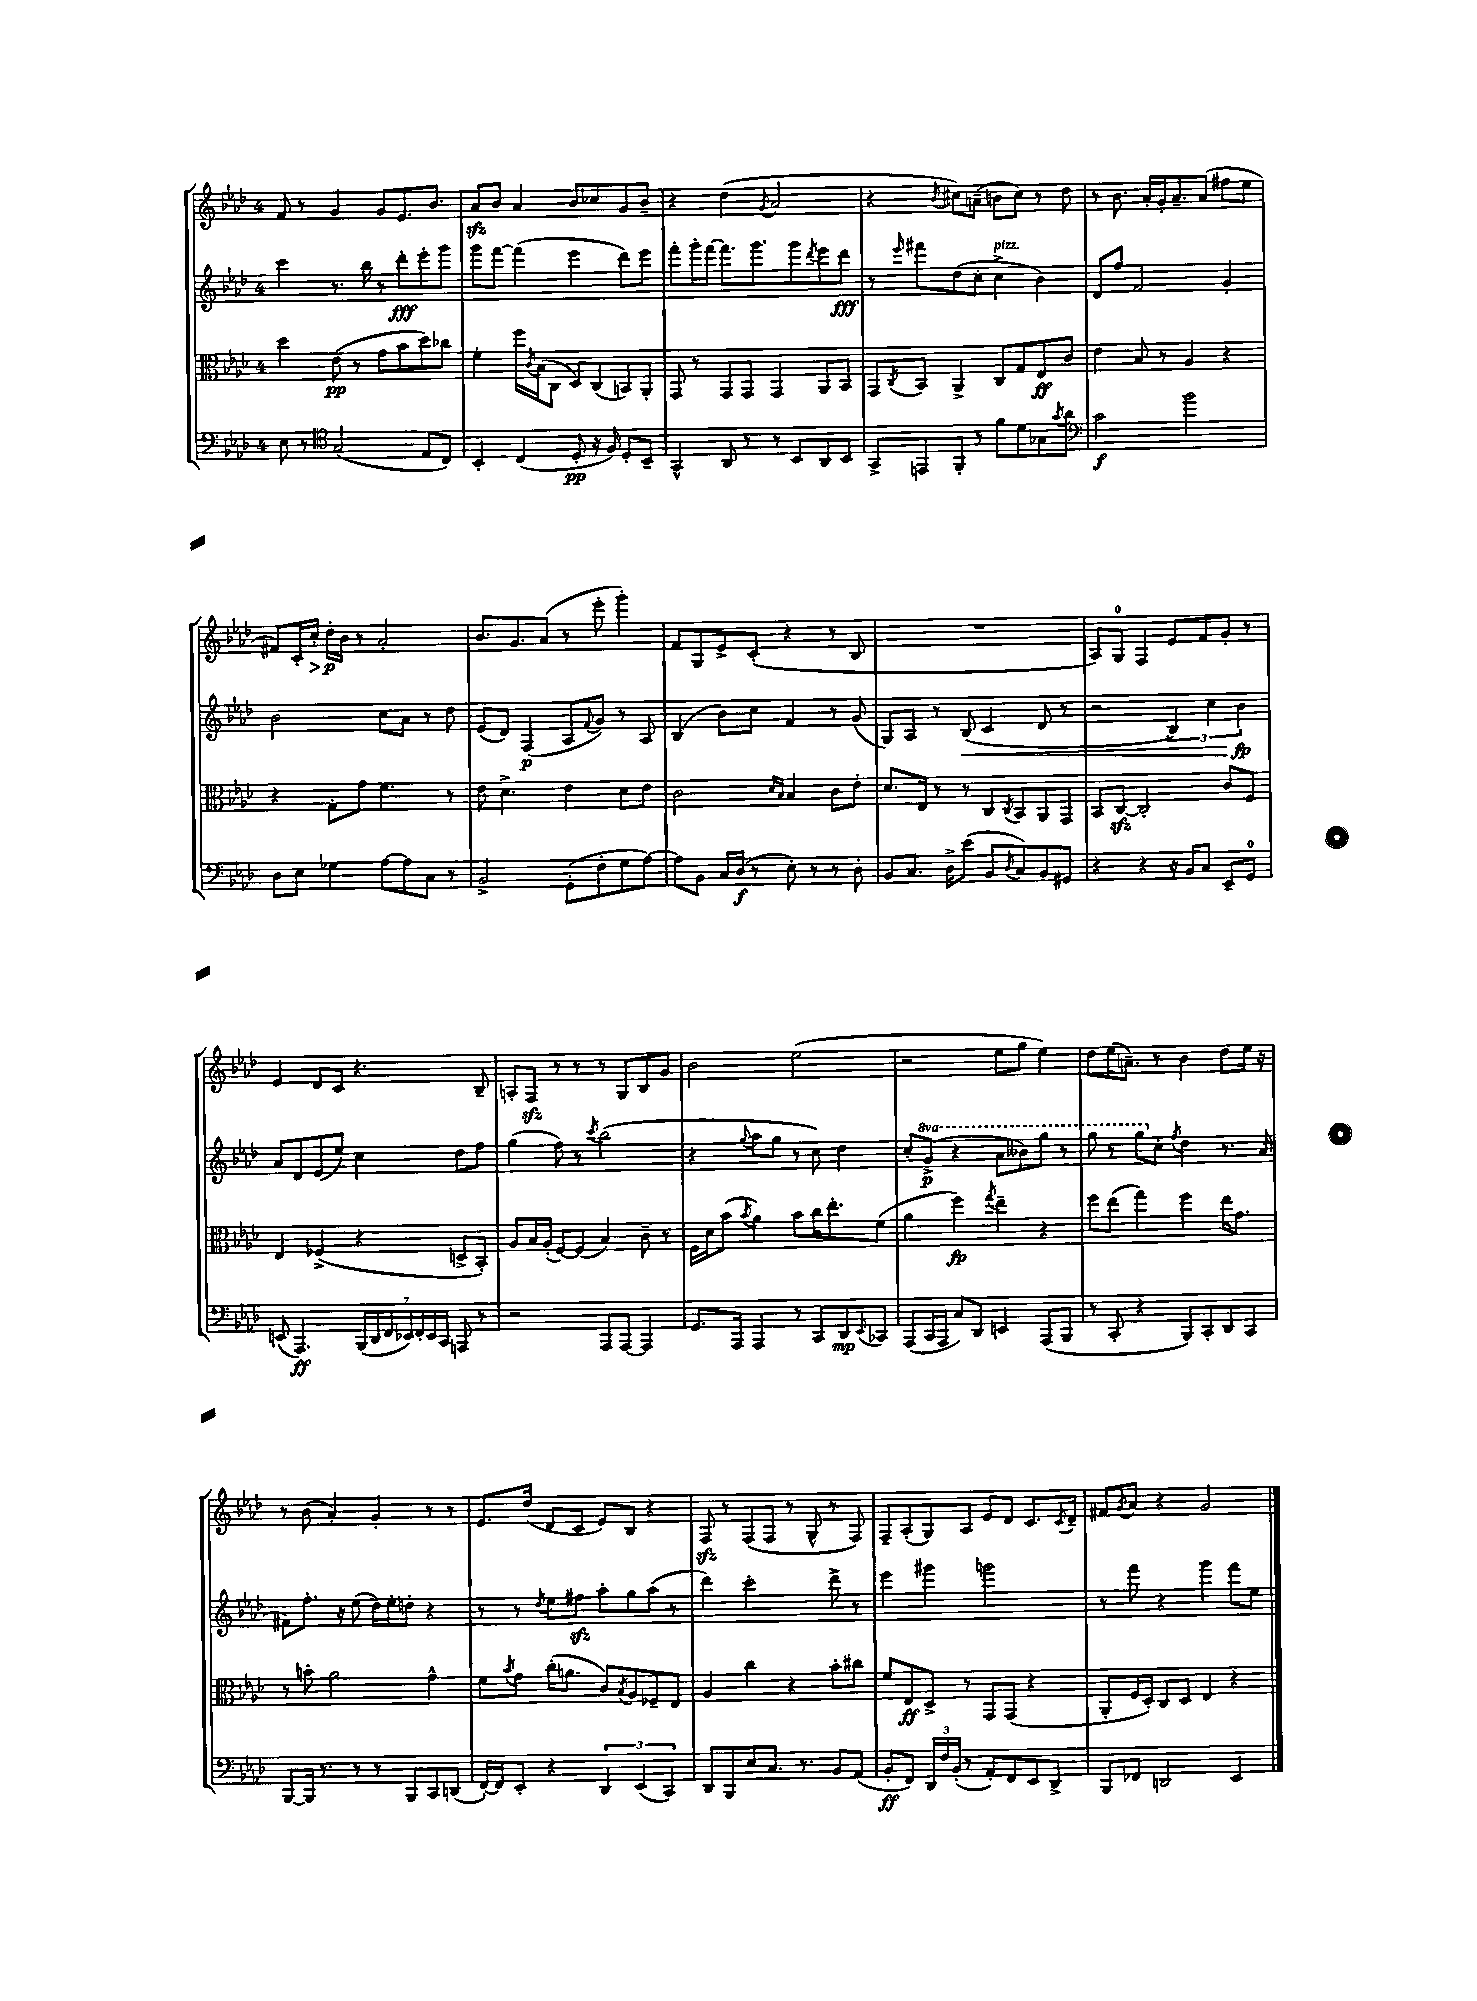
<<
\new StaffGroup <<
\new Staff = "s0" {
    \clef treble \key aes \major \once \override Staff.TimeSignature.style = #'single-digit \time 4/4
    f'8 r8 g'4 g'8 ees'8. bes'8. |
    aes'8\sfz bes'8 aes'4 bes'8 ces''8 g'8 bes'8-- |
    r4 des''4( \acciaccatura { g'8 } aes'2 |
    r4 \acciaccatura { bes'8 } cis''8) a'8--( b'8 cis''8) r8 des''8 |
    r8 bes'8. aes'16-. g'16-. aes'8.-- aes'8( fis''8 ees''8 |
    fis'8) c'16-. c''16-.\> des''16-.\p\! bes'16 r8 aes'2-. |
    bes'8. g'8. aes'8( r8 ees'''8-. g'''4-.) |
    f'8 g8 ees'8-> c'8-.( r4 r8 bes8 |
    R1 |
    aes8) g8-0 f4 ees'8 f'8 g'8-. r8 |
    ees'4 des'8 c'8 r4. bes8-- |
    a8-. f8\sfz r8 r8 r8 g8 bes8 g'8 |
    bes'2 ees''2( |
    r2 ees''8 g''8 ees''4) |
    des''8 ees''16( a'8.--) r8 bes'4 des''8 ees''16 r16 |
    r8 bes'8( aes'4-.) g'4-. r8 r8 |
    ees'8. des''16( des'8 c'8 ees'8) bes8 r4 |
    f8\sfz r8 f8( f8 r8 g8-^ r8 f8) |
    f8-- aes8-.( g8) aes8 ees'8 des'8 c'8. \acciaccatura { c'8 } des'16-- |
    fis'8 \acciaccatura { g'8 } aes'8 r4 g'2 \bar "|." |
}
\new Staff = "s1" {
    \clef treble \key aes \major \once \override Staff.TimeSignature.style = #'single-digit \time 4/4 \set Staff.ottavationMarkups = #ottavation-simple-ordinals
    c'''4 r8. bes''16 r8 des'''8-.\fff ees'''8-. g'''8 |
    g'''8 f'''8~ f'''4( ees'''4 des'''8) ees'''8 |
    f'''8-. g'''16-. f'''16~ f'''8. g'''8. g'''8 \acciaccatura { des'''8 } ees'''8 des'''8\fff |
    r8 \grace { ees'''16 } fis'''8 des''8( c''8-. c''4->^\markup { \italic "pizz." } bes'4) |
    des'8 f''8 f'2 g'4-. |
    bes'2 c''8 aes'8 r8 des''8 |
    ees'8( des'8) f4\p( aes8 \appoggiatura { f'8 } g'8) r8 aes8 |
    bes4( bes'8) c''8 f'4 r8 g'8( |
    g8) aes8 r8 bes8\<( c'4 des'8 r8 |
    r2 \tuplet 3/2 { bes4) c''4 bes'4\fp\! } |
    aes'8 des'8 ees'8( ees''8) c''4 des''8 f''8 |
    g''4( f''8) r8 \acciaccatura { c'''8 } bes''2( |
    r4 \appoggiatura { g''8 } aes''8 g''8 r8 c''8) des''4 |
    c''8-. \ottava #1 g''8->\p( r4 aes''8 beses''8) g'''8 r8 |
    g'''8 r8 g'''8 \ottava #0 c''8-. \acciaccatura { f''8 } des''4 r8. aes'16( |
    fis'8) f''8.-. r16 ees''8( des''16) ees''16-. d''8-. r4 |
    r8 r8 \acciaccatura { des''8 } ees''8 fis''8\sfz aes''8-. g''8 aes''8( r8 |
    des'''4) c'''2-. des'''8-> r8 |
    ees'''4 gis'''4 g'''2 |
    r8 f'''8 r4 g'''4 f'''8 ees''8 \bar "|." |
}
\new Staff = "s2" {
    \clef alto \key aes \major \once \override Staff.TimeSignature.style = #'single-digit \time 4/4
    des''4 ees'8\pp( r8 g'8 bes'8 des''8) ces''8 |
    f'4-. f''16 \acciaccatura { c'8 } bes16( c8 des8) c8( b,8) aes,8-. |
    g,8 r8 g,8 g,8 g,4 aes,8 bes,8 |
    g,8 \acciaccatura { c8 } bes,8 aes,4-> c8 g8 ees8\ff c'8 |
    ees'4 bes8 r8 aes4 r4 |
    r4 g8-. g'8 f'4. r8 |
    ees'8 des'4.-> ees'4 des'8 ees'8 |
    c'2 \grace { des'16 bes16 } bes4 c'8 ees'8-. |
    des'8. ees16 r8 r8 c8 \acciaccatura { c8 } bes,8 aes,8 g,8 |
    bes,8 c8~\sfz c2-. c'8 f8 |
    ees4 fes4->( r4 d8-> bes,8-.) |
    aes8 bes16 aes16-.( f8~) f8( bes4) c'8-- r8 |
    f16 des'16 bes'8( \acciaccatura { bes'8 } aes'4) bes'8 c''16 ees''8.-. f'8( |
    aes'4 f''4\fp) \acciaccatura { g''8 } ees''4-- r4 |
    f''8 ees''8( g''4) f''4 ees''16 g'8. |
    r8 b'8-. aes'2 g'4-^ |
    f'8 \acciaccatura { bes'8 } g'8 c''16-.( a'8. c'8) \acciaccatura { bes8 } aes8 fes8-- ees8 |
    aes4 c''4 r4 bes'8-. cis''8 |
    f'8 ees8\ff des8-> r8 g,8 g,8( r4 |
    aes,8-. f16 des16-.) c8 des8 ees4 r4 \bar "|." |
}
\new Staff = "s3" {
    \clef bass \key aes \major \once \override Staff.TimeSignature.style = #'single-digit \time 4/4
    ees8 r8 \clef tenor g2( ees8 c8) |
    bes,4-. c4( des8-.\pp r16 f16) des8-. bes,8-- |
    g,4-^ aes,8 r8 r8 bes,8 aes,8 bes,8 |
    g,8-> e,8 f,8-. r8 f'8 des'8 ges8 \acciaccatura { g'8 } aes'8 |
    \clef bass c'2\f bes'2 |
    des8 ees8 ges4 aes8~ aes8 c8 r8 |
    bes,2-> g,8-.( f8-. g8 aes8~) |
    aes8 bes,8 c16 des16\f( r8 ees8-.) r8 r8 des8-. |
    bes,8 c8. des16-> ees'8( bes,8 \acciaccatura { des8 } c8) bes,8 gis,8 |
    r4 r4 r16 bes,16 c8 ees,8-- g,8-0 |
    e,8( aes,,4.\ff) \tuplet 7/4 { bes,,16( des,16 f,16 ees,16) f,16-. ees,16 c,16 } a,,8 r8 |
    r2 aes,,8 aes,,8~ aes,,4 |
    g,8. aes,,16 aes,,4 r8 c,8 des,8\mp \appoggiatura { ees,8 } ces,8 |
    aes,,8( c,16 aes,,16 c8) des,8 e,4 aes,,8( bes,,8 |
    r8 c,8-. r4 bes,,8) c,8-. des,8 c,8 |
    bes,,8~ bes,,16 r8. r8 r8 bes,,8 c,8 d,8( |
    f,16~-.) f,16 ees,8-. r4 \tuplet 3/2 { des,4 ees,4( c,4) } |
    des,8 bes,,8 ees8 c8. r8. bes,8 aes,8( |
    bes,8-.\ff f,8) \tuplet 3/2 { des,16 f16 bes,16-.( } r8 aes,8-.) f,8 ees,8 des,8-> |
    bes,,8 fes,8 d,2 ees,4 \bar "|." |
}
>>
>>
\layout { \context { \Score \remove "Bar_number_engraver" } }
